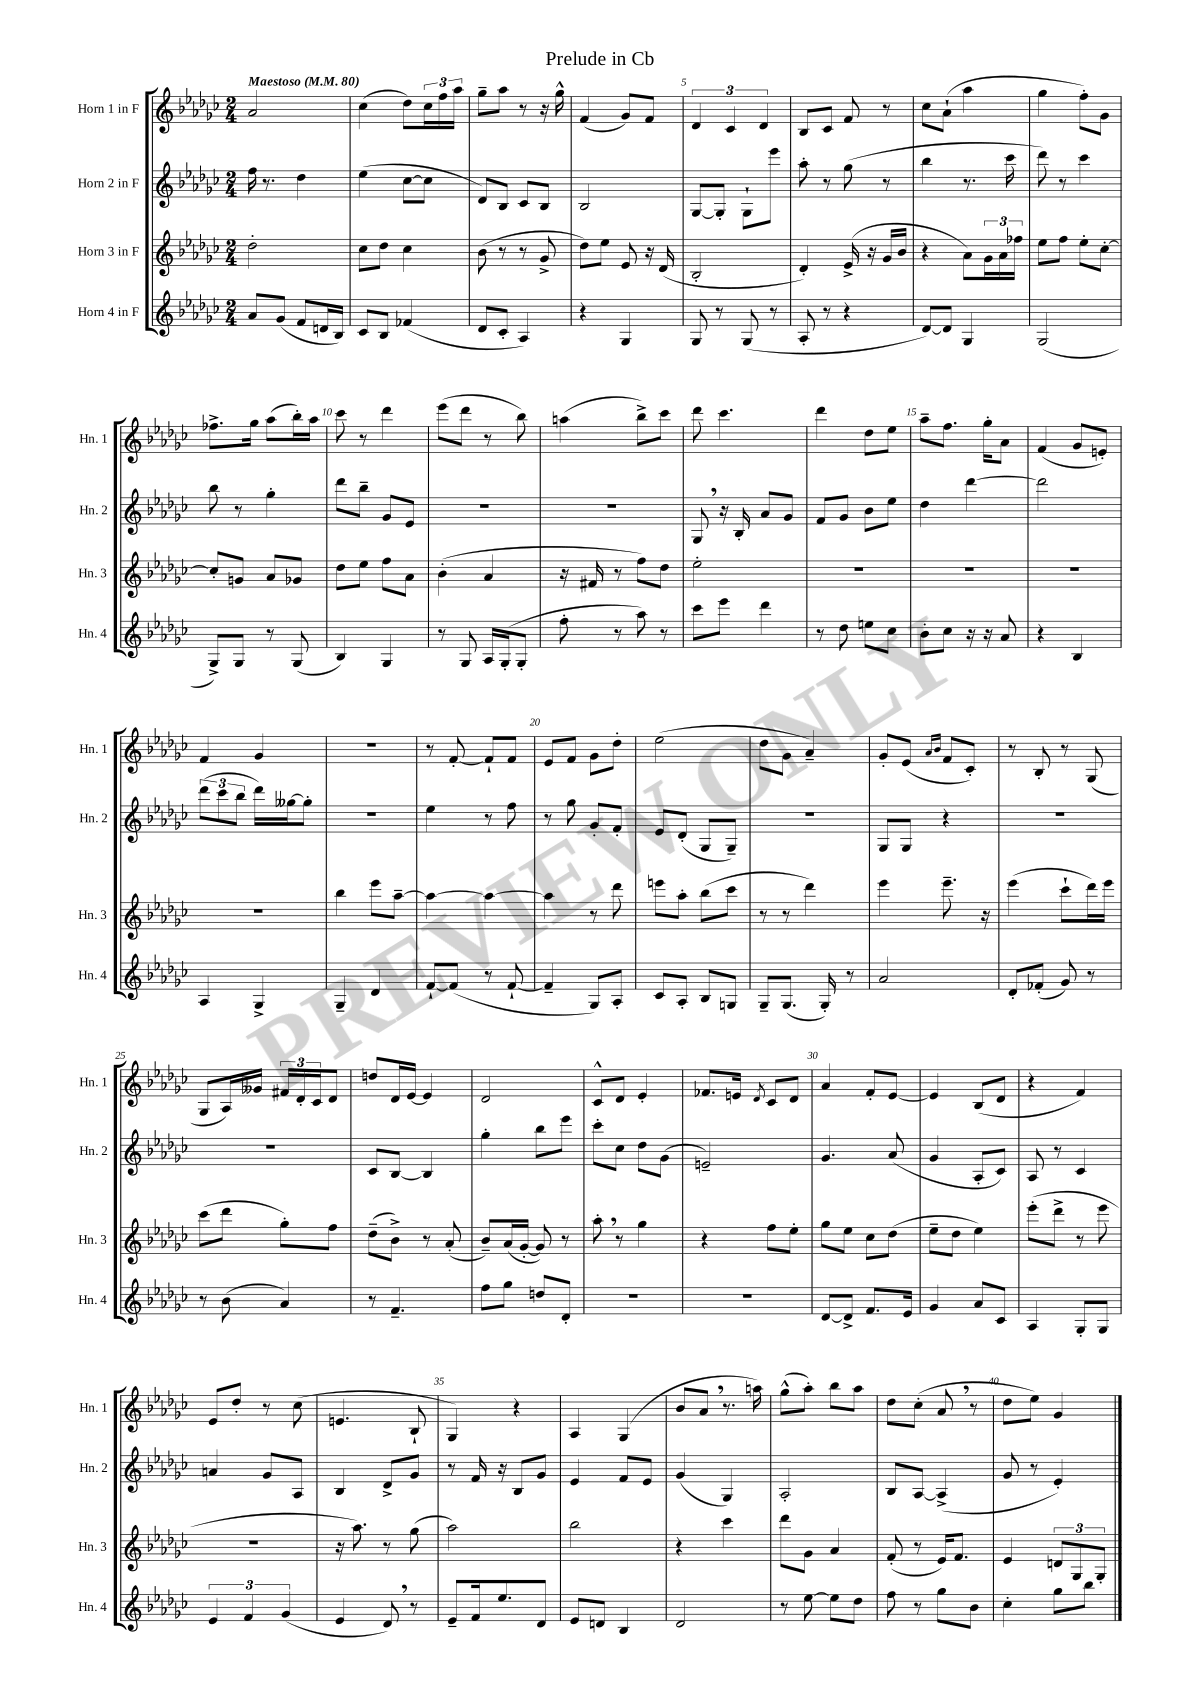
\header { title = "Prelude in Cb" }
<<
\new StaffGroup <<
\new Staff = "s0" \with { instrumentName = "Horn 1 in F" shortInstrumentName = "Hn. 1" } {
    \clef treble \key ges \major \numericTimeSignature \time 2/4 \tempo "Maestoso" 4 = 80
    aes'2 |
    ces''4( des''8) \tuplet 3/2 { ces''16 f''16 aes''16 } |
    ges''8-- aes''8 r8 r16 ges''16-^ |
    f'4( ges'8) f'8 |
    \tuplet 3/2 { des'4 ces'4 des'4 } |
    bes8 ces'8 f'8 r8 |
    ces''8 aes'8-!( aes''4 |
    ges''4 f''8-.) ges'8 |
    fes''8.-> ges''16 aes''8( bes''16-.) aes''16 |
    ces'''8 r8 des'''4 |
    ees'''8( des'''8 r8 bes''8) |
    a''4( bes''8->) ces'''8 |
    des'''8 ces'''4. |
    des'''4 des''8 ees''8 |
    aes''8-- f''8. ges''16-. aes'8 |
    f'4( ges'8 e'8-.) |
    f'4 ges'4 |
    r2 |
    r8 f'8~-. f'8-! f'8 |
    ees'8 f'8 ges'8 des''8-. |
    ees''2( |
    des''8 ges'8 aes'4--) |
    ges'8-. ees'8( \grace { aes'16 bes'16 } f'8 ces'8-.) |
    r8 bes8-. r8 ges8( |
    ges8 aes16) geses'16 \tuplet 3/2 { fis'16 des'16-. ces'16 } des'8 |
    d''8 des'16 ees'16~ ees'4 |
    des'2 |
    ces'8-^ des'8 ees'4-. |
    fes'8. e'16 \acciaccatura { des'8 } ces'8 des'8 |
    aes'4 f'8-. ees'8~ |
    ees'4 bes8( des'8 |
    r4 f'4) |
    ees'8 des''8-. r8 ces''8( |
    e'4. bes8-! |
    ges4) r4 |
    aes4 ges4( |
    bes'8 aes'8 \breathe r8. a''16) |
    ges''8-^( aes''8-.) bes''8 aes''8 |
    des''8 ces''8-.( aes'8 \breathe r8 |
    des''8 ees''8) ges'4 \bar "|." |
}
\new Staff = "s1" \with { instrumentName = "Horn 2 in F" shortInstrumentName = "Hn. 2" } {
    \clef treble \key ges \major \numericTimeSignature \time 2/4
    f''16 r8. des''4 |
    ees''4( ces''8~ ces''8 |
    des'8) bes8 ces'8 bes8 |
    bes2 |
    ges8~ ges8-. ges8-! ees'''8 |
    aes''8-. r8 ges''8( r8 |
    bes''4 r8. ces'''16 |
    des'''8) r8 ces'''4 |
    bes''8 r8 ges''4-. |
    des'''8 bes''8-- ges'8 ees'8 |
    R2 |
    R2 |
    ges8 \breathe r16 bes16-. aes'8 ges'8 |
    f'8 ges'8 bes'8 ees''8 |
    des''4 des'''4~ |
    des'''2 |
    \tuplet 3/2 { des'''8( ces'''8 bes''8 } des'''16) geses''16~ geses''8-. |
    R2 |
    ees''4 r8 f''8 |
    r8 ges''8 ges'8-. f'8-. |
    ees'8 des'8-.( ges8 ges8--) |
    r2 |
    ges8 ges8 r4 |
    R2 |
    R2 |
    ces'8 bes8~ bes4 |
    ges''4-. bes''8 ees'''8 |
    ces'''8-. ces''8 des''8 ges'8( |
    e'2--) |
    ges'4. aes'8( |
    ges'4 aes8-. ces'8) |
    aes8 r8 ces'4 |
    a'4 ges'8 aes8 |
    bes4 des'8-> ges'8 |
    r8 f'16 r16 bes8 ges'8 |
    ees'4 f'8 ees'8 |
    ges'4( ges4) |
    aes2-. |
    bes8 aes8~ aes4->( |
    ges'8 r8 ees'4-.) \bar "|." |
}
\new Staff = "s2" \with { instrumentName = "Horn 3 in F" shortInstrumentName = "Hn. 3" } {
    \clef treble \key ges \major \numericTimeSignature \time 2/4
    des''2-. |
    ces''8 des''8 ces''4 |
    bes'8( r8 r8 ges'8-> |
    des''8) ees''8 ees'8 r16 des'16( |
    bes2-. |
    des'4-.) ees'16->( r16 ges'16 bes'16 |
    r4 aes'8) \tuplet 3/2 { ges'16 aes'16 fes''16 } |
    ees''8 f''8 ees''8-. ces''8~-. |
    ces''8-. g'8 aes'8 ges'8 |
    des''8 ees''8 f''8 aes'8 |
    bes'4-.( aes'4 |
    r16 fis'16 r8 f''8) des''8 |
    ees''2-. |
    R2 |
    R2 |
    R2 |
    R2 |
    bes''4 ees'''8 aes''8~-- |
    aes''4~ aes''4~ |
    aes''4 r8 des'''8 |
    e'''8 aes''8-. bes''8( ces'''8 |
    r8 r8 des'''4) |
    ees'''4 ees'''8.-- r16 |
    ees'''4( ces'''8-! des'''16) ees'''16 |
    ces'''8( des'''8 ges''8-.) f''8 |
    des''8--( bes'8->) r8 aes'8-.( |
    bes'8--) aes'16( ges'16~-. ges'8) r8 |
    aes''8-. \breathe r8 ges''4 |
    r4 f''8 ees''8-. |
    ges''8 ees''8 ces''8 des''8( |
    ees''8-- des''8 ees''4) |
    ees'''8-.( des'''8-> r8 ees'''8 |
    R2 |
    r16 aes''8.) r8 ges''8( |
    aes''2) |
    bes''2 |
    r4 ces'''4 |
    des'''8 ges'8 aes'4 |
    f'8-.( r8 ees'16) f'8. |
    ees'4 \tuplet 3/2 { d'8 ges8 ges8-. } \bar "|." |
}
\new Staff = "s3" \with { instrumentName = "Horn 4 in F" shortInstrumentName = "Hn. 4" } {
    \clef treble \key ges \major \numericTimeSignature \time 2/4
    aes'8 ges'8( f'8 d'16 bes16) |
    ces'8 bes8 fes'4( |
    des'8 ces'8-. aes4) |
    r4 ges4 |
    ges8 r8 ges8( r8 |
    aes8-. r8 r4 |
    des'8~) des'8 ges4 |
    ges2( |
    ges8->) ges8 r8 ges8( |
    bes4) ges4 |
    r8 ges8 aes16 ges16-.( ges8-. |
    f''8-. r8 aes''8) r8 |
    ces'''8 ees'''8 des'''4 |
    r8 des''8 e''8 ces''8 |
    bes'8-. ces''8 r16 r16 aes'8 |
    r4 bes4 |
    aes4 ges4-> |
    ges4-- des'4 |
    f'8~-! f'8( r8 f'8~-! |
    f'4-- ges8) aes8-. |
    ces'8 aes8-. bes8 g8 |
    ges8-- ges8.( ges16-.) r8 |
    aes'2 |
    des'8-. fes'8-.( ges'8) r8 |
    r8 bes'8( aes'4) |
    r8 f'4.-- |
    f''8 ges''8 d''8 des'8-. |
    R2 |
    R2 |
    des'8~ des'8-> f'8. ees'16 |
    ges'4 aes'8 ces'8 |
    aes4 ges8-. ges8 |
    \tuplet 3/2 { ees'4 f'4 ges'4( } |
    ees'4 des'8) \breathe r8 |
    ees'8-- f'16 ees''8. des'8 |
    ees'8 d'8 bes4 |
    des'2 |
    r8 ees''8~ ees''8 des''8 |
    f''8 r8 ges''8 bes'8 |
    ces''4-. ges''8 bes''8 \bar "|." |
}
>>
>>
\layout { \context { \Score \override BarNumber.break-visibility = ##(#f #t #t) barNumberVisibility = #(every-nth-bar-number-visible 5) } }
